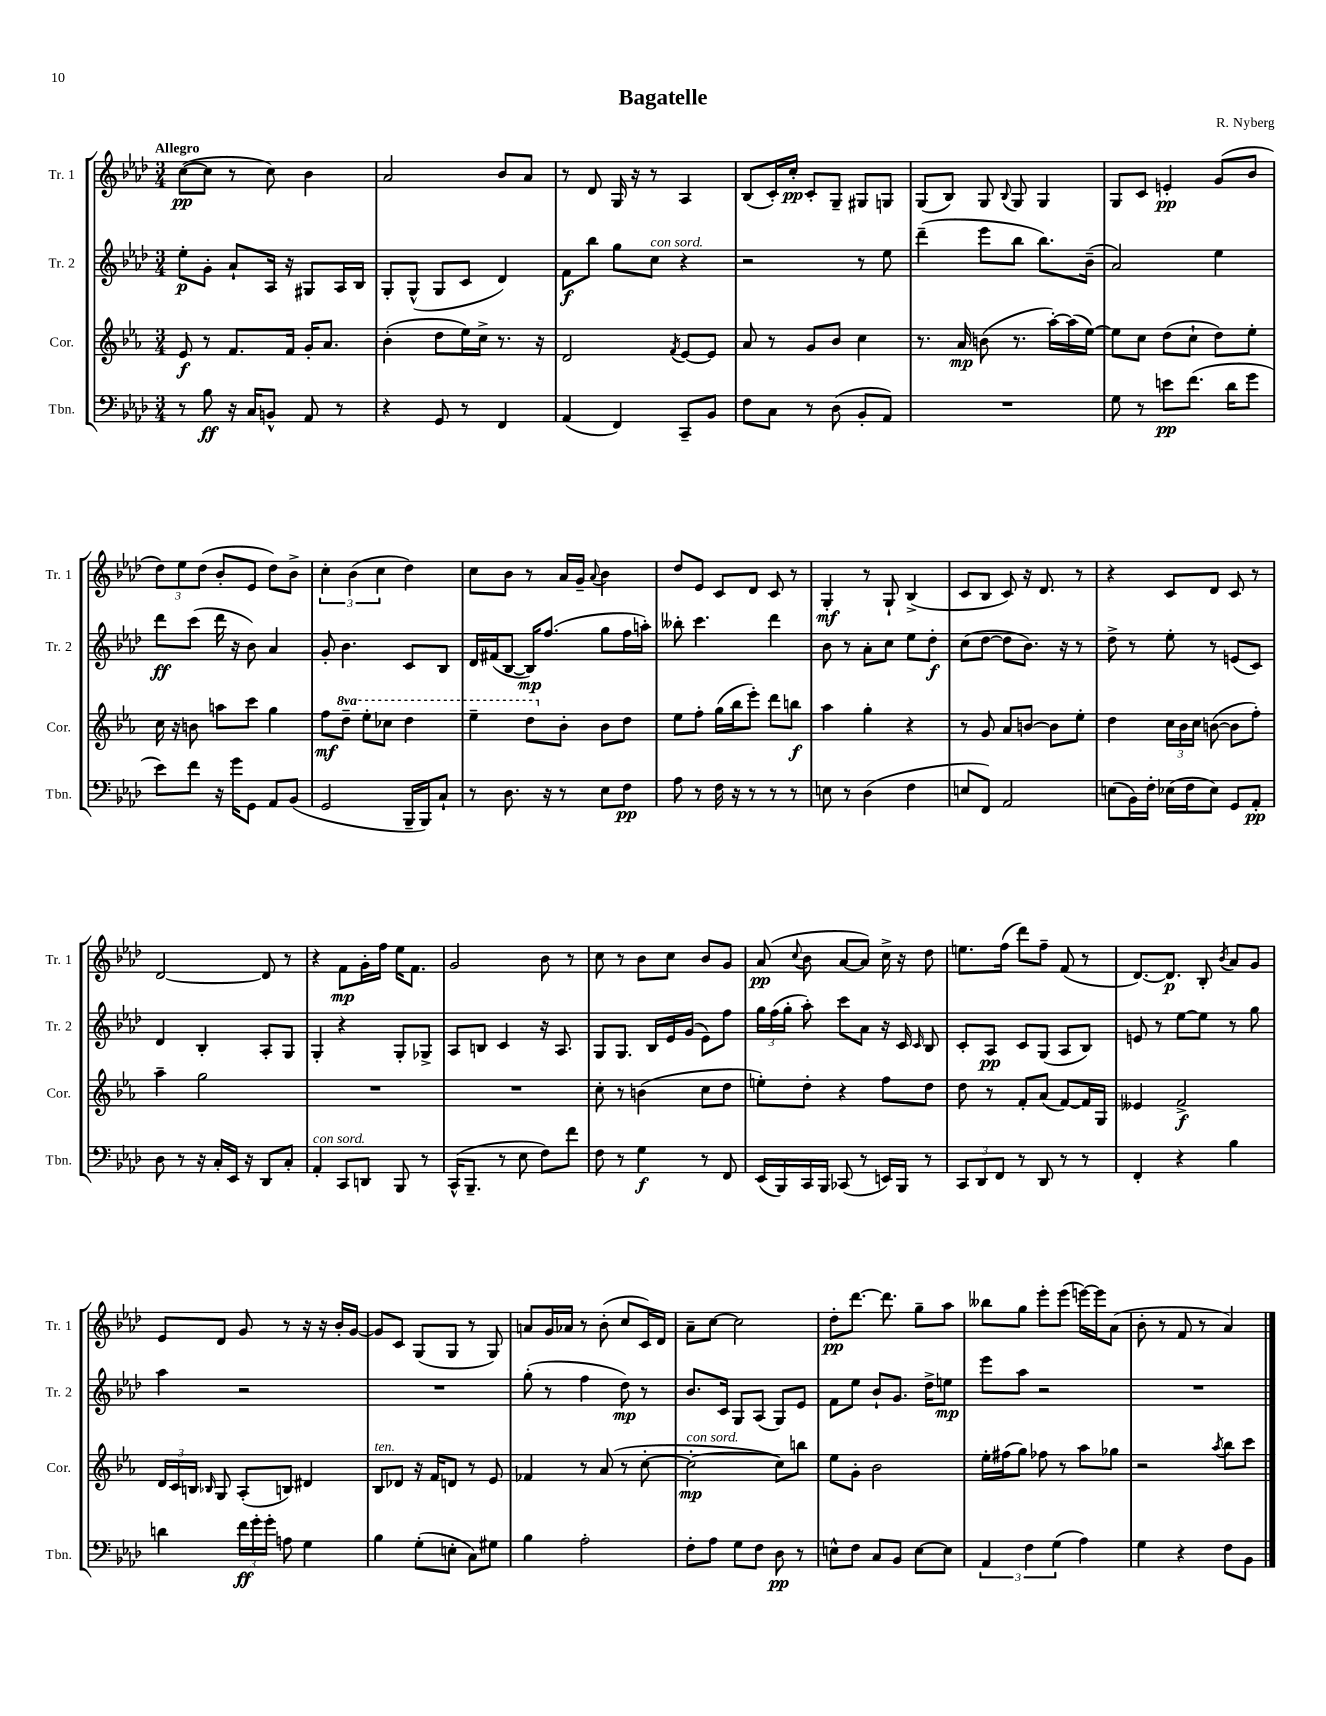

**kern	**kern	**kern	**kern
*staff4	*staff3	*staff2	*staff1
*clefF4	*clefG2	*clefG2	*clefG2
*k[b-e-a-d-]	*k[b-e-a-]	*k[b-e-a-d-]	*k[b-e-a-d-]
*M3/4	*M3/4	*M3/4	*M3/4
8r	8e-	8ee-'	([8cc
8B-	8r	8g'	8cc]
16r	8.f	8a-`	8r
16C	.	.	.
8BB^^	.	16A-	8cc)
.	16f	16r	.
8AA-	16g'	8G#	4b-
.	8.a-	.	.
8r	.	16A-	.
.	.	16B-	.
=	=	=	=
4r	(4b-'	8G'	2a-
.	.	(8G^^	.
8GG	8dd	8G	.
8r	16ee-)	8c	.
.	16cc^	.	.
4FF	8.r	4d-)	8b-
.	.	.	8a-
.	16r	.	.
=	=	=	=
(4AA-	2d	8f	8r
.	.	8bb-	8d-
4FF)	.	8gg	16G
.	.	.	16r
.	.	8cc	8r
.	8qf	.	.
8CC~	[8e-	4r	4A-
8BB-	8e-]	.	.
=	=	=	=
8F	8a-	2r	(8B-
8C	8r	.	16c')
.	.	.	16cc'
8r	8g	.	8c'
(8D-	8b-	.	8G~
8BB-'	4cc	8r	8G#
8AA-)	.	8ee-	8G
=	=	=	=
2.r	8.r	(4ddd-~	(8G
.	.	.	8B-)
.	16a-	.	.
.	(8b	8eee-	8G
.	.	.	8qqB-
.	8.r	8bb-	8G
.	.	8.bb-)	4G
.	[16aa-')	.	.
.	(16aa-]	.	.
.	[16ee-)	(16b-~	.
=	=	=	=
8G	8ee-]	2a-)	8G
8r	8cc	.	8c
8e	(8dd	.	4e'
(8.f	8cc`	.	.
.	8dd)	4ee-	(8g
16d-	.	.	.
8g	8ee-'	.	8b-
=	=	=	=
8e-)	16cc	8ddd-	12dd-)
.	16r	.	.
.	.	.	12ee-
8f	8b	(8ccc	.
.	.	.	(12dd-
16r	8aa	16ddd-	8b-'
16g	.	16r	.
8GG	8ccc	8b-)	8e-
8AA-	4gg	4a-	8dd-)
(8BB-	.	.	8b-^
=	=	=	=
2GG	8ff	8g'	6cc'
.	8ddd~	4.b-	.
.	.	.	(6b-
.	8eee-'	.	.
.	.	.	6cc
.	8ccc-	.	.
16BBB-~	4ddd	8c	4dd-)
16BBB-)	.	.	.
8C`	.	8B-	.
=	=	=	=
8r	4eee-~	16d-	8cc
.	.	(16f#	.
8.D-	.	[8B-	8b-
.	8ddd	16B-])	8r
16r	.	(8.ff	.
8r	8b-'	.	16a-
.	.	.	16g~
.	.	.	8qqa-
8E-	8b-	8gg	4b-
8F	8dd	16ff	.
.	.	16aa')	.
=	=	=	=
8A-	8ee-	8bb--'	8dd-
8r	8ff'	4.ccc	8e-
16F	(16gg	.	8c
16r	16bb-	.	.
8r	8eee-')	.	8d-
8r	8ddd	4ddd-	8c
8r	8bb	.	8r
=	=	=	=
8E	4aa-	8b-	4G'
8r	.	8r	.
(4D-	4gg'	8a-'	8r
.	.	8cc	8G`
4F	4r	8ee-	(4B-^
.	.	8dd-'	.
=	=	=	=
8E	8r	(8cc	8c
8FF)	8g	[8dd-	8B-
2AA-	8a-	8dd-]	8c)
.	[8b	8.b-)	16r
.	.	.	8.d-
.	8b]	.	.
.	.	16r	.
.	8ee-'	8r	8r
=	=	=	=
(8E	4dd	8dd-^	4r
16BB-)	.	8r	.
16F'	.	.	.
(16E-	24cc	8ee-'	8c
.	24b-	.	.
16F	.	.	.
.	24cc	.	.
8E-)	([8b	8r	8d-
8GG	8b]	(8e	8c
8AA-'	8ff')	8c)	8r
=	=	=	=
8D-	4aa-~	4d-	[2d-
8r	.	.	.
16r	2gg	4B-'	.
16C'	.	.	.
16EE-	.	.	.
16r	.	.	.
8DD-	.	8A-'	8d-]
8C'	.	8G	8r
=	=	=	=
4AA-'	2.r	4G'	4r
8CC	.	4r	8f
8DD	.	.	16g'
.	.	.	16ff
8BBB-	.	8G'	16ee-
.	.	.	8.f
8r	.	8G-^	.
=	=	=	=
(16CC^^	2.r	8A-	2g
8.BBB-~	.	.	.
.	.	8B	.
8r	.	4c	.
8E-	.	.	.
8F)	.	16r	8b-
.	.	8.A-	.
8f	.	.	8r
=	=	=	=
8F	8cc'	8G	8cc
8r	8r	8.G	8r
4G	(4b	.	8b-
.	.	16B-	.
.	.	16e-	8cc
.	.	(16g	.
8r	8cc	8e-)	8b-
8FF	8dd	8ff	8g
=	=	=	=
(16EE-	8ee')	24gg	(8a-
.	.	(24ff	.
16BBB-)	.	.	.
.	.	24gg'	.
.	.	.	8qqcc
16CC	8dd'	8aa-')	8b-
16BBB-	.	.	.
(8CC-	4r	8ccc	[8a-
8r	.	8a-	8a-])
16EE)	8ff	16r	16cc^
16BBB-	.	16c	16r
.	.	16qqc	.
8r	8dd	8B-	8dd-
=	=	=	=
12CC	8dd	8c'	8.ee
12DD-	.	.	.
.	8r	8A-	.
12FF	.	.	.
.	.	.	(16ff
8r	8f'	8c	8ddd-)
8DD-	(8a-	(8G	8ff~
8r	[8f)	8A-	(8f
8r	16f]	8B-)	8r
.	16G	.	.
=	=	=	=
4FF'	4e--	8e	[8.d-)
.	.	8r	.
.	.	.	8.d-]
4r	2f^	[8ee-	.
.	.	8ee-]	8B-'
.	.	.	8qb-
4B-	.	8r	8a-
.	.	8gg	8g
=	=	=	=
4d	24d	4aa-	8e-
.	24c	.	.
.	24B	.	.
.	16qqB-	.	.
.	8G	.	8d-
24f	(8A-'	2r	8g
24g'	.	.	.
24g'	.	.	.
8A	8B)	.	8r
4G	4d#	.	16r
.	.	.	16r
.	.	.	16b-'
.	.	.	[16g
=	=	=	=
4B-	8B-	2.r	8g]
.	8d-	.	8c
(8G'	16r	.	(8G
.	16f	.	.
8E'	8d	.	8G
8C)	8r	.	8r
8G#	8e-	.	8G)
=	=	=	=
4B-	4f-	(8gg'	8a
.	.	8r	16g
.	.	.	16a-
2A-'	8r	4ff	8r
.	(8a-	.	(8b-'
.	8r	8dd-)	8cc
.	[8cc'	8r	16c)
.	.	.	16d-
=	=	=	=
8F'	2cc'_	8.b-	8a-~
8A-	.	.	[8cc
.	.	16c	.
8G	.	8G	2cc]
8F	.	(8A-	.
8D-	8cc])	8G)	.
8r	8bb	8e-	.
=	=	=	=
8E^^	8ee-	8f	8dd-'
8F	8g'	8ee-	[8.ddd-
8C	2b-	8b-`	.
.	.	.	8.ddd-]
8BB-	.	8.g	.
[8E	.	.	8gg~
.	.	16dd-^	.
8E]	.	8ee	8aa-
=	=	=	=
6AA-	16ee-'	8eee-	8bb--
.	(16ff#	.	.
.	8gg)	8aa-	8gg
6F	.	.	.
.	8ff-	2r	8eee-'
(6G	.	.	.
.	8r	.	(8eee-
4A-)	8aa-	.	[16eee)
.	.	.	16eee]
.	8gg-	.	(8a-
=	=	=	=
4G	2r	2.r	8b-'
.	.	.	8r
4r	.	.	8f
.	.	.	8r
.	8qaa-	.	.
8F	8bb-	.	4a-)
8BB-	8ccc	.	.
==	==	==	==
*-	*-	*-	*-
